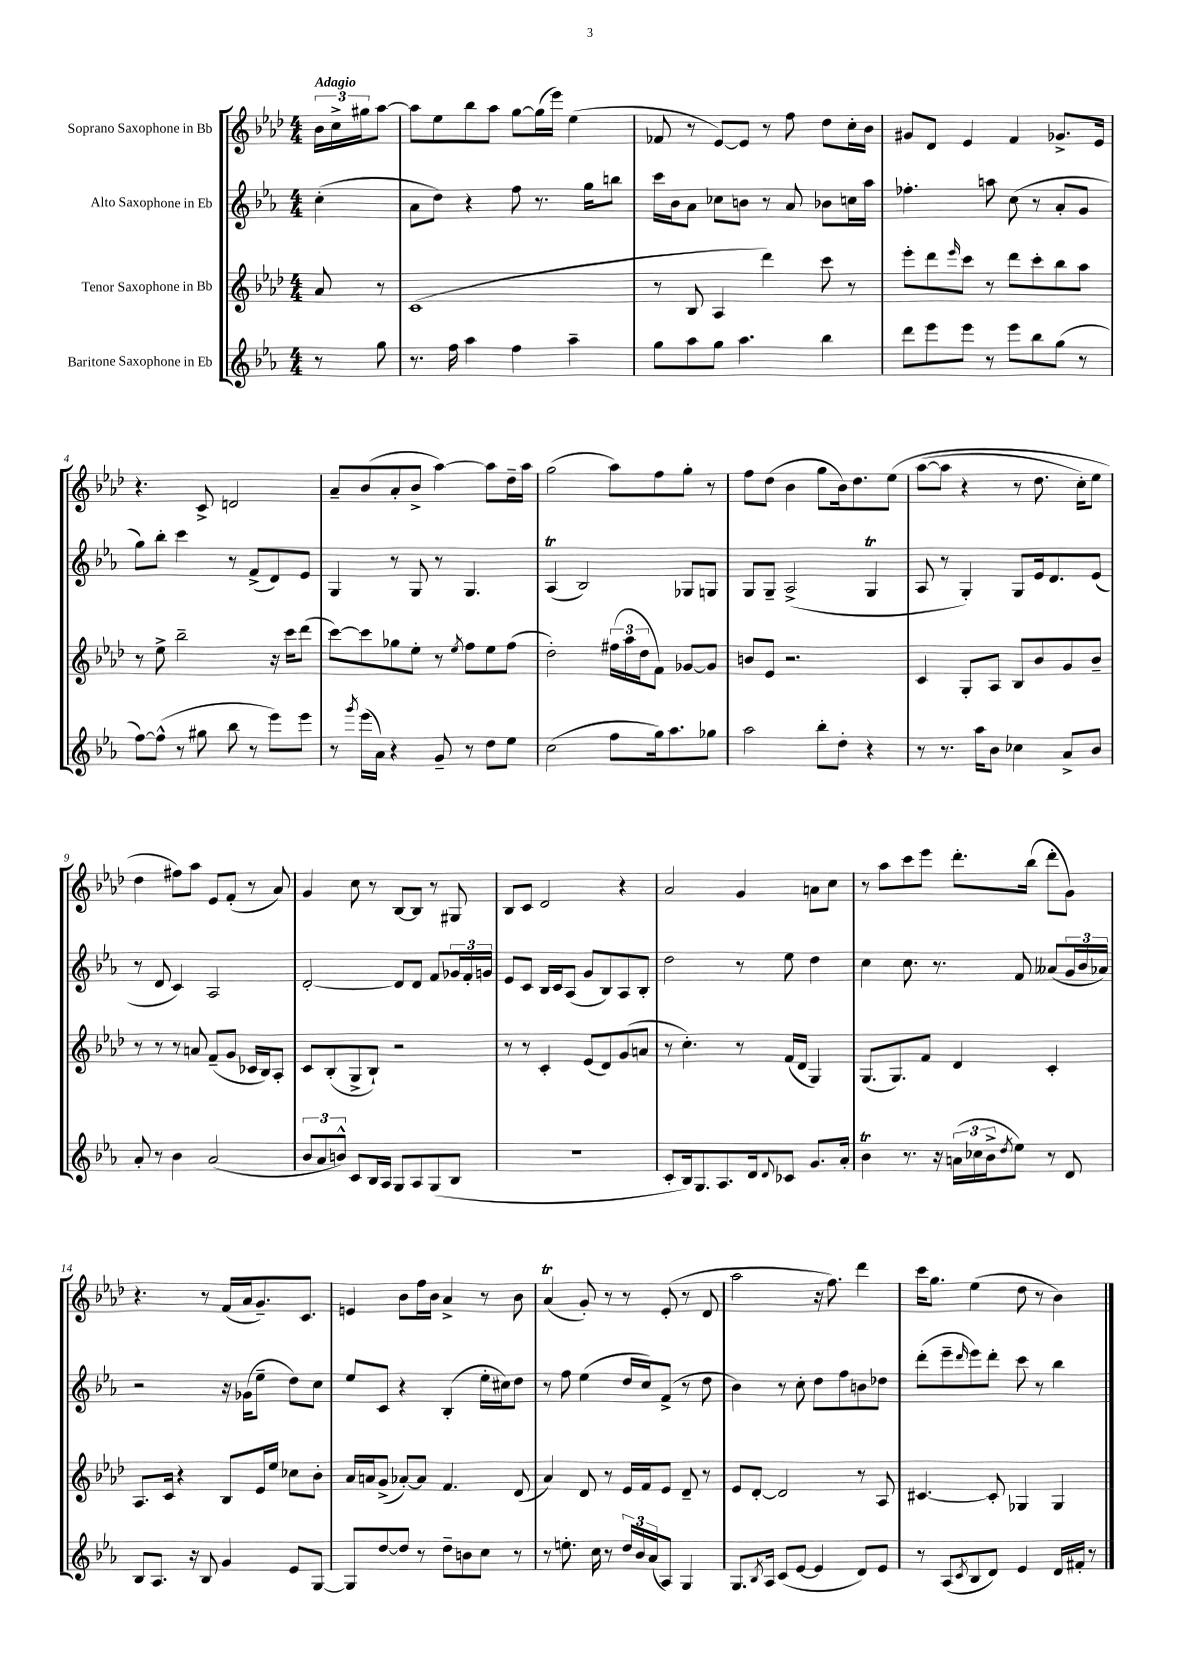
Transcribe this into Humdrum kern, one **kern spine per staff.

**kern	**kern	**kern	**kern
*staff4	*staff3	*staff2	*staff1
*clefG2	*clefG2	*clefG2	*clefG2
*k[b-e-a-]	*k[b-e-a-d-]	*k[b-e-a-]	*k[b-e-a-d-]
*M4/4	*M4/4	*M4/4	*M4/4
8r	8a-/	(4cc'\	24b-\LL
.	.	.	24cc^\
.	.	.	24gg#\J
8gg\	8r	.	[8aa-\J
=	=	=	=
8.r	(1c	8a-\L	8aa-\]L
.	.	8dd\J)	8ee-\
16ff\	.	.	.
4aa-\	.	4r	8bb-\
.	.	.	8aa-\J
4ff\	.	8ff\	[8gg\L
.	.	8.r	(16gg\]L
.	.	.	16eee-\JJ)
4aa-~\	.	.	(4ee-\
.	.	16gg\LK	.
.	.	8bb\J	.
=	=	=	=
8gg\L	8r	16ccc\LL	8f-/
.	.	16b-\J	.
8aa-\	8B-/	8a-\J	8r
8gg\J	4A-/	8cc-\L	[8e-/L)
4.aa-\	.	8b\J	8e-/]J
.	4ddd-\)	8r	8r
.	.	8a-/	8ff\
4bb-\	8ccc\	8b-\L	8dd-\L
.	8r	16cc\L	16cc'\L
.	.	16aa-\JJ	16b-\JJ
=	=	=	=
8ddd\L	8eee-'\L	4.ff-'\	8g#/L
8eee-\	8ddd-\	.	8d-/J
.	16qqeee-/	.	.
8eee-\J	8ccc\J	.	4e-/
8r	8r	8aa\	.
8eee-\L	8ddd-\L	(8cc\	4f/
8bb-\	8ccc'\	8r	.
(8gg\J	8bb-\	8a-'/L	8.g-^/L
8r	8aa-\J	8g/J	.
.	.	.	16e-/Jk
=	=	=	=
[8ff\L)	8r	8gg\L)	4.r
(8ff^^\]J	8ee-^\	8bb-'\J	.
8r	2bb-~\	4ccc\	.
8gg#\	.	.	8c^/
8bb-\	.	8r	2d/
8r	.	(8f^/L	.
8eee-\L)	16r	8d/)	.
.	16ccc\LK	.	.
8eee-\J	(8ddd-\J	8e-/J	.
=	=	=	=
8r	[8ccc\L)	4G/	8a-~/L
8qggg/	.	.	.
(16eee-\LL	8ccc\]	.	(8b-/
16a-\JJ)	.	.	.
4r	8gg-\	8r	8a-'/
.	8ee-'\J	8G/	8b-^/J
8g~/	8r	8r	[4aa-\)
.	8qee-/	.	.
8r	8ff\L	4.G/	.
8dd\L	8ee-\	.	8aa-\]L
8ee-\J	(8ff\J	.	16dd-~\L
.	.	.	16aa-\JJ
=	=	=	=
(2cc\	2dd-'\)	(4A-/	(2gg\
.	.	2B-/)	.
8ff\L	(24ff#\LL	.	8aa-\L)
.	24aa-\	.	.
.	24dd-\J	.	.
16gg\k)	8f\J)	.	8ff\
8.aa-\	.	.	.
.	[8g-/L	8G-/L	8gg'\J
8gg-\J	8g-/]J	8G/J	8r
=	=	=	=
2aa-\	8b/L	8G/L	8ff\L
.	8e-/J	8G~/J	(8dd-\J
.	2.r	(2A-^/	4b-\
8bb-'\L	.	.	8gg\L
8dd'\J	.	.	16b-\k)
.	.	.	8.dd-\
4r	.	4G/	.
.	.	.	&(8ee-\J
=	=	=	=
8r	4c/	8A-/	([8aa-\L
8.r	.	8r	8aa-\]J
.	8G'/L	4G'/)	4r
16aa-\LK	.	.	.
8b-\J	8A-/J	.	.
4cc-\	8B-/L	8G/L	8r
.	8b-/	16e-/k	8.dd-\
.	.	8.d/	.
8a-^/L	8g/	.	.
.	.	.	16cc'\LK)
8b-/J	8b-~/J	(8e-/J	8ee-\J
=	=	=	=
8a-'/	8r	8r	4dd-\
8r	8r	8d/	.
4b-\	8r	4c/)	8ff#\L&)
.	8a/	.	8aa-\J
(2a-/	(8f~/L	2A-/	8e-/L
.	8g/J	.	(8f'/J
.	16c-/LL	.	8r
.	16B-/J)	.	.
.	8A-'/J	.	8a-/)
=	=	=	=
12b-/L	8c/L	[2d'/	4g/
12a-/	.	.	.
.	(8B-'/	.	.
12b^^/J)	.	.	.
8c/L	8G^/	.	8cc\
16B-/L	8B-`/J)	.	8r
16A-/JJ	.	.	.
8G/L	2r	8d/]L	[8B-/L
8A-/	.	8d/J	8B-/]J
(8G/	.	8f/L	8r
8B-/J	.	24g-/L	8G#/
.	.	24f'/	.
.	.	24g/JJ	.
=	=	=	=
1r	8r	8e-/L	8B-/L
.	8r	8c/J	8c/J
.	4c'/	16B-/LL	2d-/
.	.	16c/J	.
.	.	(8A-/J	.
.	(8e-/L	8g/L	.
.	8d-/)	8B-/)	.
.	(8g/	8A-/	4r
.	8a/J	8B-'/J	.
=	=	=	=
8c'/L	8r	2dd\	2a-/
16B-/k)	4.cc'\)	.	.
8.G/	.	.	.
8.A-/	.	.	.
.	8r	8r	4g/
16d/k	.	.	.
8qqd/	.	.	.
8c-/J	(16f/LL	8ee-\	.
.	16d-/JJ	.	.
8.g/L	4G/)	4dd\	8a\L
.	.	.	8cc\J
16a-'/Jk	.	.	.
=	=	=	=
4b-\	(8.G/L	4cc\	8r
.	.	.	8aa-\L
.	8.G/)	.	.
8.r	.	8.cc\	8ccc\
.	8f/J	.	8eee-\J
16r	.	8.r	.
(24a\LL	4d-/	.	8.ddd-'\L
24cc-\	.	.	.
24b-^\J	.	.	.
8qdd/	.	.	.
8ee-\J)	.	8f/	.
.	.	.	(16bb-\Jk
8r	4c'/	(8a--/L	8ddd-'\L
8d/	.	24g/L	8g\J)
.	.	24b-/	.
.	.	24a-/JJ)	.
=	=	=	=
8B-/L	8.A-/L	2r	4.r
8.A-/J	.	.	.
.	16c/Jk	.	.
.	4r	.	.
16r	.	.	.
8B-/	.	.	8r
4g/	8B-/L	16r	(16f/LL
.	.	(16g-\LK	16a-/J
.	16e-/L	8ee-~\J	8.g~/)
.	16ee-/JJ	.	.
8e-/L	8cc-\L	8dd\L)	.
.	.	.	8.c/J
[8G/J	8b-'\J	8cc\J	.
=	=	=	=
8G/]L	16a-/LL	8ee-/L	4e/
.	16a/J	.	.
[8dd/	(8g^/J	8c/J	.
8dd/]J	[8a-'/L)	4r	8b-\L
8r	8a-/]J	.	16ff\L
.	.	.	16b-\JJ
8dd~\L	4.f/	(4B-'/	4a-^/
8b\	.	.	.
8cc\J	.	16ee-'\LL	8r
.	.	16cc#\J)	.
8r	(8d-/	8dd\J	8b-\
=	=	=	=
8r	4a-/)	8r	(4a-/
8.ee'\	.	8ff\	.
.	8d-/	(4ee-\	8g'/)
16cc\	.	.	.
8r	8r	.	8r
24dd/LL	16e-/LL	16dd/LL	8r
24b-/	.	.	.
.	16f/J	16cc/J)	.
(24a-/J	.	.	.
8A-/J)	8e-/J	(8f^/J	(8e-'/
4G/	8d-~/	8r	8r
.	8r	8dd\	8d-/
=	=	=	=
8.G/L	8e-/L	4b-\)	2aa-\
.	[8d-'/J	.	.
8qB-/	.	.	.
16A-/Jk	.	.	.
(8c/L	2d-/]	8r	.
[8e-/J	.	8cc'\	.
4e-/]	.	8dd\L	16r
.	.	.	8.ff\)
.	.	8ff\	.
8d/L)	8r	8b\	4ddd-\
8e-/J	8A-/	8dd-\J	.
=	=	=	=
8r	[4.c#/	(8ddd'\L	16ccc\LK
.	.	.	8.gg\J
(8A-/L	.	8eee-~\	.
8qc/	.	16qqddd/	.
8B-/	.	8eee-\)	(4ee-\
8d/J)	8c#'/]	8ddd'\J	.
4e-/	4G-/	8ccc\	8dd-\
.	.	8r	8r
16d/LL	4G-/	4bb-\	4b-\)
16f#'/JJ	.	.	.
8r	.	.	.
==	==	==	==
*-	*-	*-	*-
